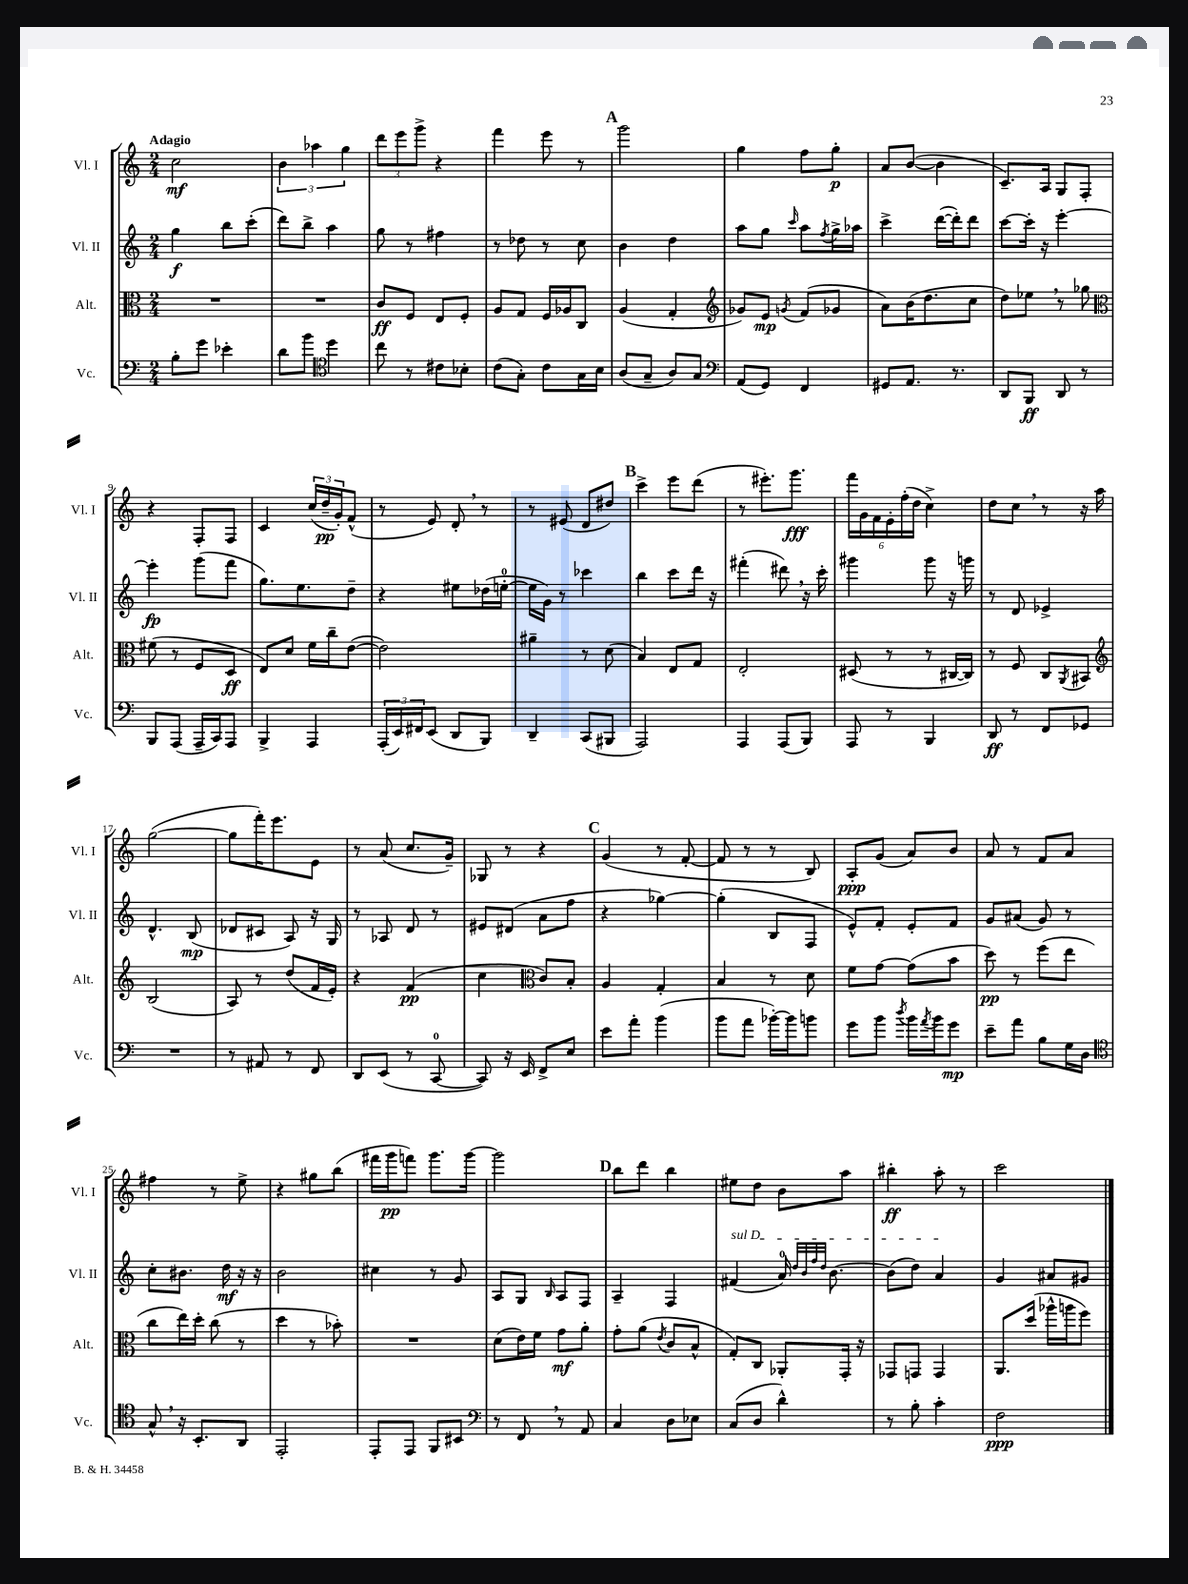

**kern	**kern	**kern	**kern
*staff4	*staff3	*staff2	*staff1
*clefF4	*clefC3	*clefG2	*clefG2
*k[]	*k[]	*k[]	*k[]
*M2/4	*M2/4	*M2/4	*M2/4
8B'	2r	4gg	2cc
8g	.	.	.
4e-'	.	8bb	.
.	.	(8ccc'	.
=	=	=	=
8d	2r	8ddd)	6b
8b	.	8bb^	.
.	.	.	6aa-
*clefC4	*	*	*
4dd	.	4aa	.
.	.	.	6gg
=	=	=	=
8cc	8c	8gg	12ddd
.	.	.	12eee
8r	8F	8r	.
.	.	.	12ggg^
8c#	8E	4ff#	4r
8B-'	8F'	.	.
=	=	=	=
(8c	8A	8r	4fff
8G')	8G	8dd-	.
8c	16F	8r	8eee
.	16A-	.	.
16G	8C	8cc	8r
16B	.	.	.
=	=	=	=
(8A	(4A	4b	2ggg
8G~	.	.	.
8A)	4G'	4dd	.
8G	.	.	.
=	=	=	=
*clefF4	*clefG2	*	*
(8AA	8g-)	8aa	4gg
8GG)	8e	8gg	.
.	8qg	16qqccc	.
4FF	(8f	8aa	8ff
.	.	8qff	.
.	8g-	16gg^	8gg'
.	.	16aa-	.
=	=	=	=
8GG#	8a)	4ccc^	8a
8.AA	(16b	.	([8b
.	8.dd	.	.
.	.	([16ddd	4b]
8.r	.	16ddd'])	.
.	8cc	8ddd	.
=	=	=	=
8DD	8dd)	[8ccc	8.c~)
8BBB	8ee-	16ccc']	.
.	.	16r	16A
8DD	8r	[4eee'	8G
8r	8gg-	.	8F'
=	=	=	=
*	*clefC3	*	*
8BBB	(8f#	4eee']	4r
(8AAA	8r	.	.
16AAA~	8F	(8ggg	8F'
16CC)	.	.	.
8AAA	8D	8fff	8F
=	=	=	=
4BBB^	8E)	8.gg)	4c
.	8d	.	.
.	.	8.ee	.
4AAA	16f	.	(24cc
.	.	.	24dd~
.	16cc~	.	.
.	.	.	24g')
.	([8e	8dd~	(8f^^
=	=	=	=
(24AAA'	2e])	4r	8r
24EE)	.	.	.
24FF#	.	.	.
(8EE	.	.	8e)
8DD	.	8ee#	8d'
8BBB)	.	(16dd-	8r
.	.	[16ee'	.
=	=	=	=
4DD~	4a#~	16ee]	8r
.	.	16g)	.
.	.	8r	(8e#
(8CC	8r	4ccc-	8d
8BBB#	(8d	.	8dd#)
=	=	=	=
2AAA)	4B)	4bb	4ccc^
.	8E	8ccc	8eee
.	8G	16ddd	(8ddd
.	.	16r	.
=	=	=	=
4AAA	2E'	(4fff#'	8r
.	.	.	8.eee#')
(8AAA	.	8ddd#)	.
.	.	.	8.ggg
8BBB)	.	16r	.
.	.	16ccc'	.
=	=	=	=
8AAA	(8D#	4ggg#	24fff
.	.	.	24g
.	.	.	24f
8r	8r	.	24e'
.	.	.	(24ff'
.	.	.	24dd
4BBB	8r	8ggg#	4cc^)
.	[16C#	16r	.
.	16C#])	16ggg	.
=	=	=	=
8DD	8r	8r	8dd
8r	8F	8d	8cc
8FF	8C	4e-^	8r
.	8qAA	.	.
8GG-	8BB#	.	16r
.	.	.	16aa
=	=	=	=
*	*clefG2	*	*
2r	(2B	4.d^^	([2gg
.	.	(8B	.
=	=	=	=
8r	8A)	8d-	8gg]
8AA#	8r	8c#	16fff')
.	.	.	8.eee
8r	(8dd	8A)	.
8FF	16f	16r	8e
.	16e')	16G	.
=	=	=	=
8DD	4r	8r	8r
(8EE	.	8A-	(8a
8r	(4f	8d	8.cc
[8CC	.	8r	.
.	.	.	16g~)
=	=	=	=
8CC])	4cc	8e#	8G-
16r	.	(8d#	8r
16EE	.	.	.
*	*clefC3	*	*
8FF^	8c)	8a	4r
8E	8B'	8ff	.
=	=	=	=
8e	4A	4r	(4g
8a'	.	.	.
(4b	4G'	[4gg-)	8r
.	.	.	[8f'
=	=	=	=
8b	4B	(4gg-']	8f]
8a	.	.	8r
[16b-')	8r	8B	8r
16b-]	.	.	.
8b	8d	8F	8B)
=	=	=	=
8g	8f	8e^^)	8A'
8b	[8g	8f'	(8g
8qdd	.	.	.
16b	(8g]	8e'	8a)
8qa	.	.	.
16b	.	.	.
8g	8b	8f	8b
=	=	=	=
8e~	8dd)	8g	8a
8a	8r	(8a#	8r
8B	(8ff	8g)	8f
16G	8ee	8r	8a
16D	.	.	.
=	=	=	=
*clefC4	*	*	*
8G^^	8cc	8cc'	4ff#
16r	16ee)	8.b#	.
8.BB'	16dd'	.	.
.	(8cc	.	8r
.	.	16dd	.
8AA	8r	16r	8ee^
.	.	16r	.
=	=	=	=
2EE'	4dd	2b	4r
.	8r	.	8gg#
.	8b-')	.	(8bb
=	=	=	=
8EE'	2r	4cc#	16fff#
.	.	.	16ggg
8EE	.	.	8fff)
8FF	.	8r	8.ggg
8BB#	.	8g	.
.	.	.	[16ggg
=	=	=	=
*clefF4	*	*	*
8r	(8d	8A	2ggg]
8FF	16e)	8G	.
.	16f	.	.
.	.	16qqB	.
8r	8g	8A	.
8AA	8a'	8F	.
=	=	=	=
4C	8g'	4A~	8bb
.	(8a	.	8ddd
.	8qe	.	.
8D	8c	4F	4bb
8E-	8B^^	.	.
=	=	=	=
(8C	8G')	(4f#	8ee#
8D	8C	.	8dd
4d^^)	8AA-'	16a)	8b
.	.	32qqdd	.
.	.	32qqb	.
.	.	32qqff	.
.	.	32qqdd	.
.	.	[8.b	.
.	16GG'	.	8aa
.	16r	.	.
=	=	=	=
8r	8GG-	(8b]	4bb#'
8B'	8GG	8dd)	.
4c'	4GG	4a	8aa'
.	.	.	8r
=	=	=	=
2F	8.AA	4g	2ccc
.	(16dd	.	.
.	16aa-^^	8a#	.
.	16aa	.	.
.	8ff)	8g#	.
==	==	==	==
*-	*-	*-	*-
